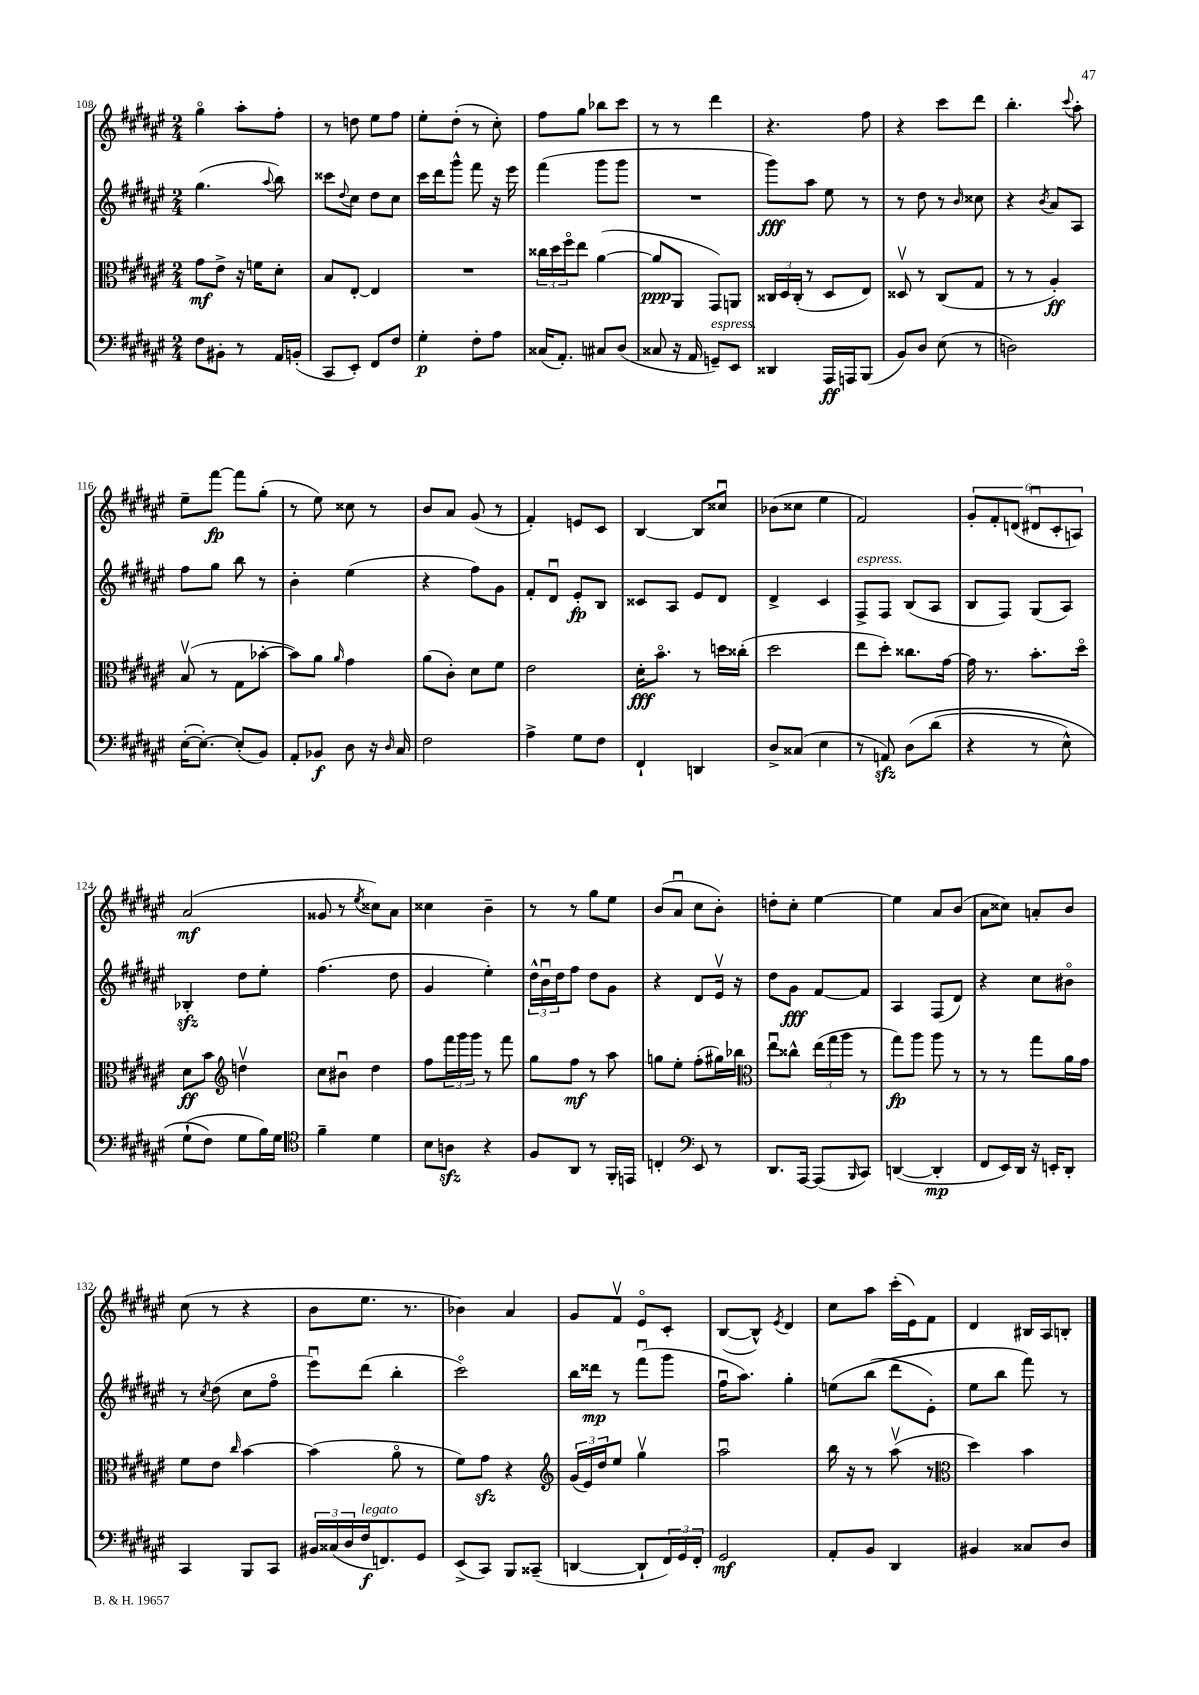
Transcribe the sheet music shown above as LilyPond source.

<<
\new StaffGroup <<
\new Staff = "s0" {
    \clef treble \key fis \major \numericTimeSignature \time 2/4
    gis''4\flageolet ais''8-. fis''8-. |
    r8 d''8 eis''8 fis''8 |
    eis''8-. dis''8-.( r8 cis''8-.) |
    fis''8 gis''8 bes''8 cis'''8 |
    r8 r8 dis'''4 |
    r4. fis''8 |
    r4 cis'''8 dis'''8 |
    b''4.-. \appoggiatura { cis'''8 } ais''8-. |
    eis''8-- fis'''8~\fp fis'''8 gis''8-.( |
    r8 eis''8) cisis''8 r8 |
    b'8 ais'8 gis'8( r8 |
    fis'4-.) e'8 cis'8 |
    b4~ b8 cisis''8\downbow |
    bes'8( cisis''8 eis''4 |
    fis'2) |
    \tuplet 6/4 { gis'8-. fis'8-. d'8( dis'8\downbow cis'8-. a8) } |
    ais'2\mf( |
    gisis'8 r8 \acciaccatura { eis''8 } cisis''8) ais'8 |
    cisis''4 b'4-- |
    r8 r8 gis''8 eis''8 |
    b'8( ais'8\downbow cis''8 b'8-.) |
    d''8-. cis''8-. eis''4~ |
    eis''4 ais'8 b'8( |
    ais'8 cisis''8) a'8-. b'8 |
    cis''8( r8 r4 |
    b'8 eis''8. r8. |
    bes'4) ais'4 |
    gis'8 fis'8\upbow eis'8\flageolet cis'8-. |
    b8~( b8-^) \acciaccatura { eis'8 } dis'4 |
    cis''8 ais''8 cis'''16-.( eis'16) fis'8 |
    dis'4 bis16 ais16 b8-. \bar "|." |
}
\new Staff = "s1" {
    \clef treble \key fis \major \numericTimeSignature \time 2/4
    gis''4.( \appoggiatura { ais''8 } b''8) |
    cisis'''8 \appoggiatura { dis''8 } cis''8 dis''8 cis''8 |
    cis'''16 dis'''16 gis'''8-^ fis'''8 r16 eis'''16 |
    fis'''4( gis'''8 gis'''8 |
    R2 |
    gis'''8\fff) ais''8 eis''8 r8 |
    r8 dis''8 r8 \grace { b'16 } cisis''8 |
    r4 \acciaccatura { b'8 } ais'8 ais8 |
    fis''8 gis''8 b''8 r8 |
    b'4-. eis''4( |
    r4 fis''8) gis'8 |
    fis'8-. dis'8\downbow eis'8-.\fp b8 |
    cisis'8 ais8 eis'8 dis'8 |
    dis'4-> cis'4 |
    fis8->^\markup { \italic "espress." } fis8 b8( ais8 |
    b8 fis8) gis8( ais8) |
    bes4-.\sfz dis''8 eis''8-. |
    fis''4.( dis''8 |
    gis'4 eis''4-.) |
    \tuplet 3/2 { dis''16-^ b'16\downbow dis''16 } fis''8 dis''8 gis'8 |
    r4 dis'8 eis'16\upbow r16 |
    dis''8 gis'8\fff fis'8~ fis'8 |
    ais4 fis8( dis'8) |
    r4 cis''8 bis'8\flageolet |
    r8 \acciaccatura { cis''8 } dis''8( cis''8 fis''8\flageolet |
    eis'''8\downbow) dis'''8( b''4-. |
    cis'''2\flageolet) |
    b''16 disis'''16\mp r8 fis'''8\downbow( gis'''8 |
    fis''16\downbow ais''8.) gis''4-. |
    e''8\( b''8( dis'''8 eis'8-.) |
    eis''8 b''8 fis'''8\) r8 \bar "|." |
}
\new Staff = "s2" {
    \clef alto \key fis \major \numericTimeSignature \time 2/4
    gis'8\mf eis'8-> r16 f'16 dis'8-. |
    b8 eis8~-. eis4 |
    R2 |
    \tuplet 3/2 { cisis''16 dis''16 fis''16\flageolet } eis''8 ais'4~( |
    ais'8\ppp ais,8 gis,8) a,8 |
    \tuplet 3/2 { cisis16 dis16 cisis16-.( } r8 dis8 eis8) |
    disis8\upbow r8 cis8( gis8 |
    r8 r8 ais4-.\ff) |
    b8\upbow( r8 gis8 bes'8~-. |
    bes'8) ais'8 \grace { ais'16 } gis'4 |
    ais'8( cis'8-.) dis'8 fis'8 |
    eis'2 |
    dis'16-.\fff b'8.\flageolet r8 d''16 cisis''16-.( |
    dis''2 |
    eis''8 dis''8-.) cisis''8. gis'16~ |
    gis'16 r8. b'8.-. dis''16\flageolet |
    dis'8\ff b'8 \clef treble d''4\upbow |
    cis''8 bis'8\downbow dis''4 |
    fis''8 \tuplet 3/2 { fis'''16 gis'''16 gis'''16 } r8 fis'''8 |
    gis''8 fis''8\mf r8 ais''8 |
    g''8 eis''8-. fis''8-.( gis''16) bes''16 |
    \clef alto eis''8\downbow cisis''8-^ \tuplet 3/2 { eis''16( gis''16 ais''16 } r8 |
    gis''8\fp) ais''8 ais''8 r8 |
    r8 r8 gis''8 ais'16 gis'16 |
    fis'8 eis'8 \grace { cis''16 } b'4~ |
    b'4( ais'8\flageolet r8 |
    fis'8) gis'8\sfz r4 |
    \clef treble \tuplet 3/2 { gis'16( eis'16) dis''16 } eis''8 gis''4\upbow |
    ais''2\downbow |
    b''16 r16 r8 ais''8\upbow( r8 |
    \clef alto dis''4) b'4 \bar "|." |
}
\new Staff = "s3" {
    \clef bass \key fis \major \numericTimeSignature \time 2/4
    fis8 bis,8-. r8 ais,16 b,16-.( |
    cis,8 eis,8-.) fis,8 fis8 |
    gis4-.\p fis8-. ais8 |
    cisis16( ais,8.-.) cis8 dis8( |
    cisis8 r16 ais,16 g,8--^\markup { \italic "espress." }) eis,8 |
    disis,4 ais,,16\ff a,,16 b,,8( |
    b,8) dis8 eis8( r8 |
    d2) |
    eis16~-.( eis8.~-.) eis8-.( b,8) |
    ais,8-. bes,8\f dis8 r16 \grace { dis16 } cis16 |
    fis2 |
    ais4-> gis8 fis8 |
    fis,4-! d,4 |
    dis8-> cisis8( eis4 |
    r8 a,8\sfz) dis8\( dis'8( |
    r4 r8 eis8-^) |
    gis8-!( fis8\) gis8 b16) gis16 |
    \clef tenor fis'4-- dis'4 |
    b8 a8\sfz r4 |
    fis8 ais,8 r8 fis,16-. e,16 |
    c4-. \clef bass eis,8 r8 |
    dis,8. ais,,16~ ais,,8( \grace { b,,16 } cis,8) |
    d,4~( d,4-.\mp |
    fis,8 eis,16) dis,16 r16 e,16-. dis,8-. |
    cis,4 b,,8 cis,8 |
    \tuplet 3/2 { bis,16 cisis16( dis16 } fis16\f^\markup { \italic "legato" } f,8.) gis,8 |
    eis,8->( cis,8) b,,8 cisis,8--( |
    d,4~ d,8-! \tuplet 3/2 { fis,16) gis,16 fis,16-. } |
    gis,2\mf |
    ais,8-. b,8 dis,4 |
    bis,4 cisis8 dis8 \bar "|." |
}
>>
>>
\layout { \context { \Score currentBarNumber = #108 } }
